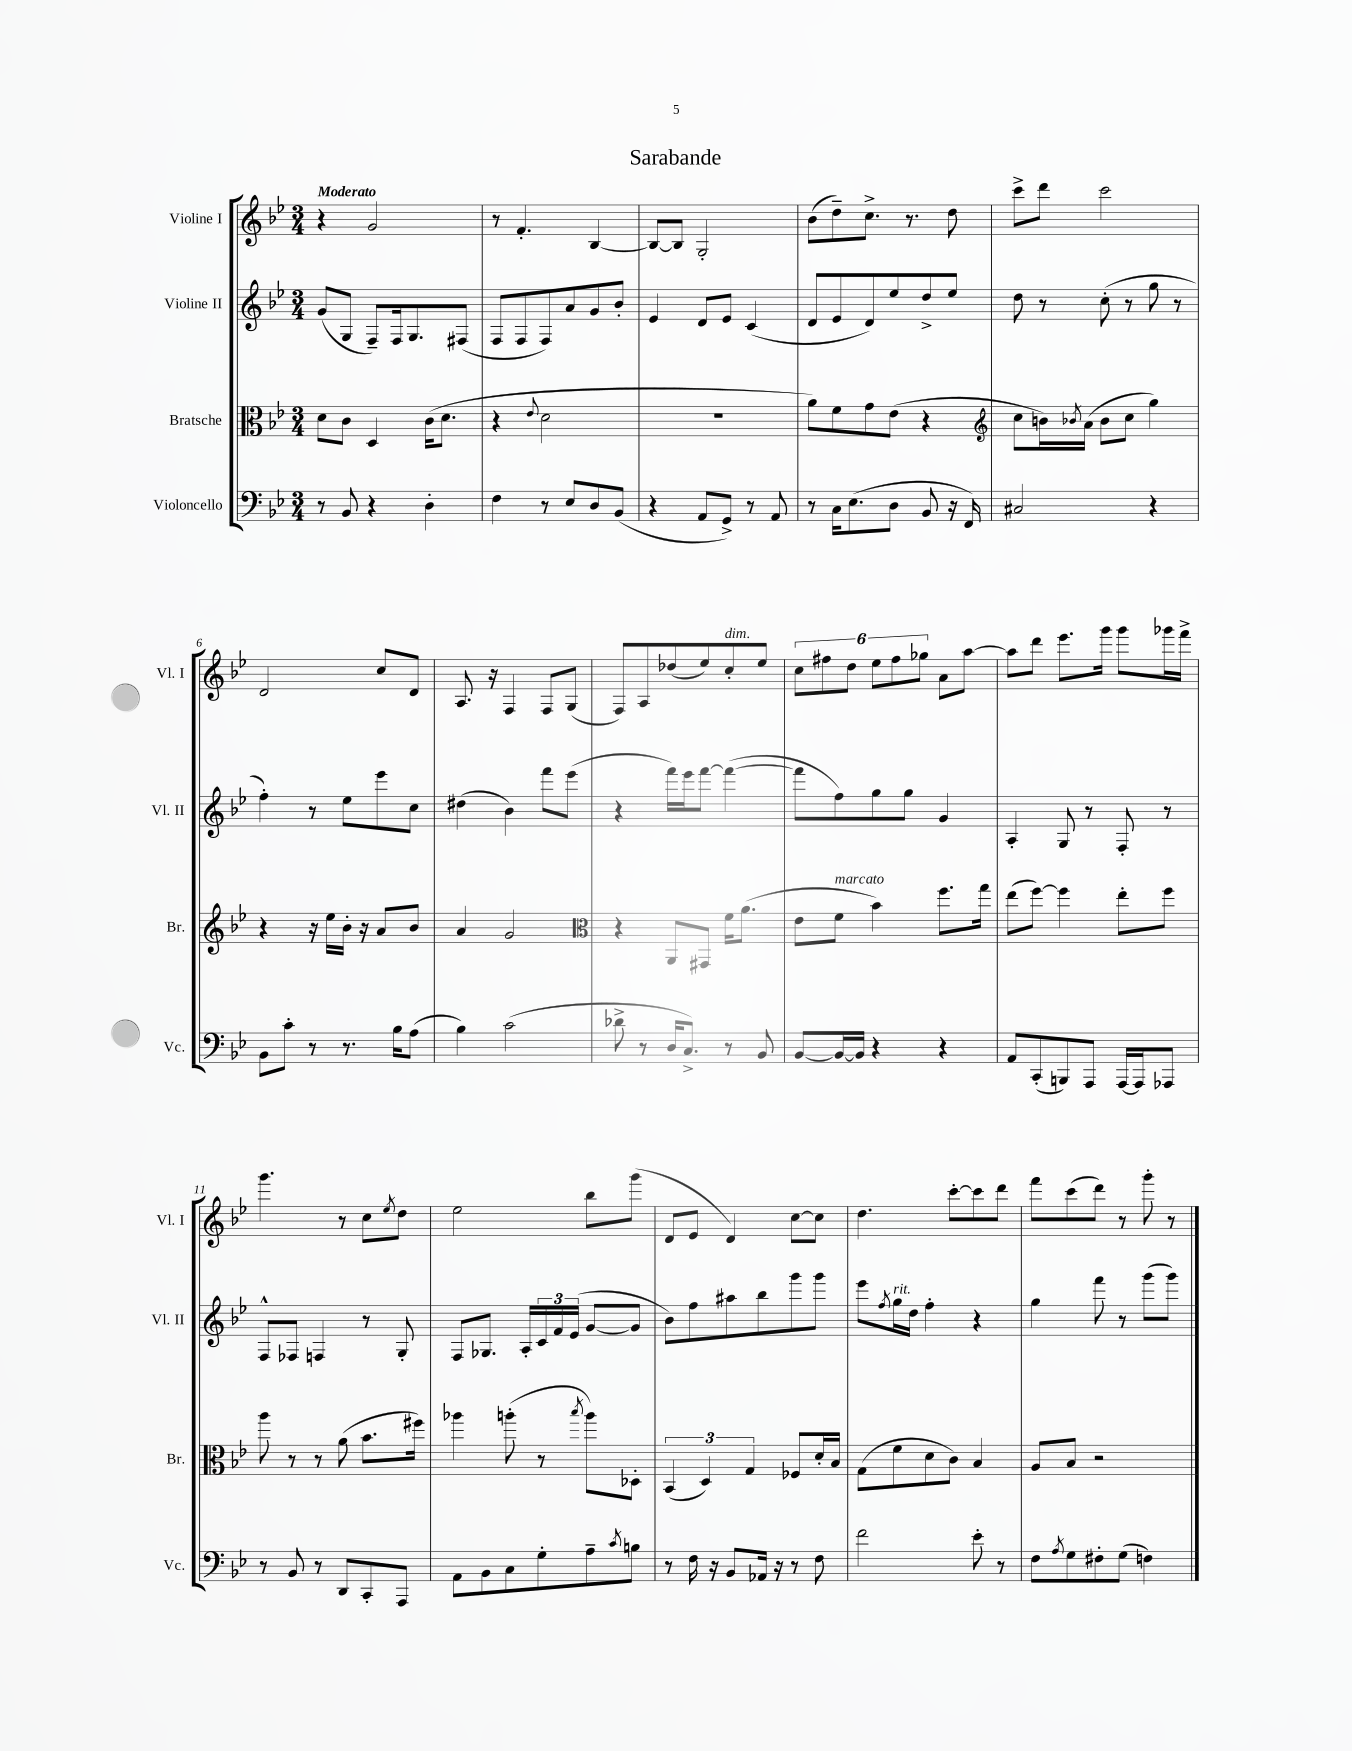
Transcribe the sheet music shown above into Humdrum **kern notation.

**kern	**kern	**kern	**kern
*staff4	*staff3	*staff2	*staff1
*clefF4	*clefC3	*clefG2	*clefG2
*k[b-e-]	*k[b-e-]	*k[b-e-]	*k[b-e-]
*M3/4	*M3/4	*M3/4	*M3/4
8r	8d	(8g	4r
8BB-	8c	8G	.
4r	4D	8F~)	2g
.	.	16F	.
.	.	8.G	.
4D'	(16c	.	.
.	8.d	.	.
.	.	(8F#	.
=	=	=	=
4F	4r	8F	8r
.	.	8F	4.f'
.	8qqe-	.	.
8r	2d	8F)	.
8E-	.	8a	.
8D	.	8g	[4B-
(8BB-	.	8b-'	.
=	=	=	=
4r	2.r	4e-	8B-_
.	.	.	8B-]
8AA	.	8d	2G'
8GG^)	.	8e-	.
8r	.	(4c	.
8AA	.	.	.
=	=	=	=
8r	8a)	8d	(8b-
16C	8f	8e-	8dd~)
(8.E-	.	.	.
.	8g	8d)	8.cc^
8D	(8e-	8ee-	.
.	.	.	8.r
8BB-	4r	8dd^	.
16r	.	8ee-	8dd
16FF)	.	.	.
=	=	=	=
*	*clefG2	*	*
2C#	8cc	8dd	8ccc^
.	16b)	8r	8ddd
.	8qb-	.	.
.	(16a	.	.
.	8b-	(8cc'	2ccc
.	8cc	8r	.
4r	4gg)	8gg	.
.	.	8r	.
=	=	=	=
8BB-	4r	4ff')	2d
8c'	.	.	.
8r	16r	8r	.
.	16ee-	.	.
8.r	16b-'	8ee-	.
.	16r	.	.
.	8a	8eee-	8cc
16B-	.	.	.
(8A	8b-	8cc	8d
=	=	=	=
4B-)	4a	(4dd#	8.A
.	.	.	16r
(2c	2g	4b-)	4F
.	.	8fff	8F
.	.	(8eee-	(8G
=	=	=	=
*	*clefC3	*	*
8d-^	4r	4r	8F)
8r	.	.	8A
16D	8AA	16fff)	(8dd-
8.C^)	.	16eee-	.
.	8GG#	[8fff	8ee-)
8r	16f	(4fff_	8cc'
.	(8.a	.	.
8BB-	.	.	8ee-
=	=	=	=
[8BB-	8e-	8fff]	12cc
.	.	.	12ff#
16BB-_	8f	8ff)	.
.	.	.	12dd
16BB-]	.	.	.
4r	4b-)	8gg	12ee-
.	.	.	12ff#
.	.	8gg	.
.	.	.	12gg-
4r	8.ff	4g	8a
.	.	.	[8aa
.	16gg	.	.
=	=	=	=
8AA	(8ee-	4A'	8aa]
(8CC'	[8ff)	.	8ddd
8BBB)	4ff]	8G	8.eee-
8AAA	.	8r	.
.	.	.	16ggg
[16AAA	8ee-'	8F'	8ggg
16AAA]	.	.	.
8AAA-	8ff	8r	16ggg-
.	.	.	16fff^
=	=	=	=
8r	8aa	8F^^	4.ggg
8BB-	8r	8F-	.
8r	8r	4F	.
8DD	(8a	.	8r
8CC'	8.b-	8r	8cc
.	.	.	8qee-
8AAA	.	8G'	8dd
.	16ff#)	.	.
=	=	=	=
8AA	4aa-	8F	2ee-
8BB-	.	8.G-	.
8C	(8aa'	.	.
.	.	16A'	.
8G'	8r	24c	.
.	.	24f	.
.	.	(24e-	.
.	8qbb-	.	.
8A~	8aa)	[8g	8bb-
8qc	.	.	.
8B	8D-'	8g]	(8ggg
=	=	=	=
8r	(6BB-	8b-)	8d
16F	.	8ff	8e-
.	6D)	.	.
16r	.	.	.
8BB-	.	8aa#	4d)
.	6G	.	.
16AA-	.	8bb-	.
16r	.	.	.
8r	8F-	8ggg	[8cc
8F	16d'	8ggg	8cc]
.	16B-	.	.
=	=	=	=
2f	(8G	8eee-	4.dd
.	.	8qff	.
.	8f	16gg	.
.	.	16dd	.
.	8d	4ff'	.
.	8c)	.	[8ccc'
8e-'	4B-	4r	8ccc]
8r	.	.	8ddd
=	=	=	=
8F	8A	4gg	8fff
8qA	.	.	.
8G	8B-	.	(8ccc
8F#'	2r	8fff	8ddd)
(8G	.	8r	8r
4F)	.	(8ggg	8ggg'
.	.	8ggg)	8r
==	==	==	==
*-	*-	*-	*-
